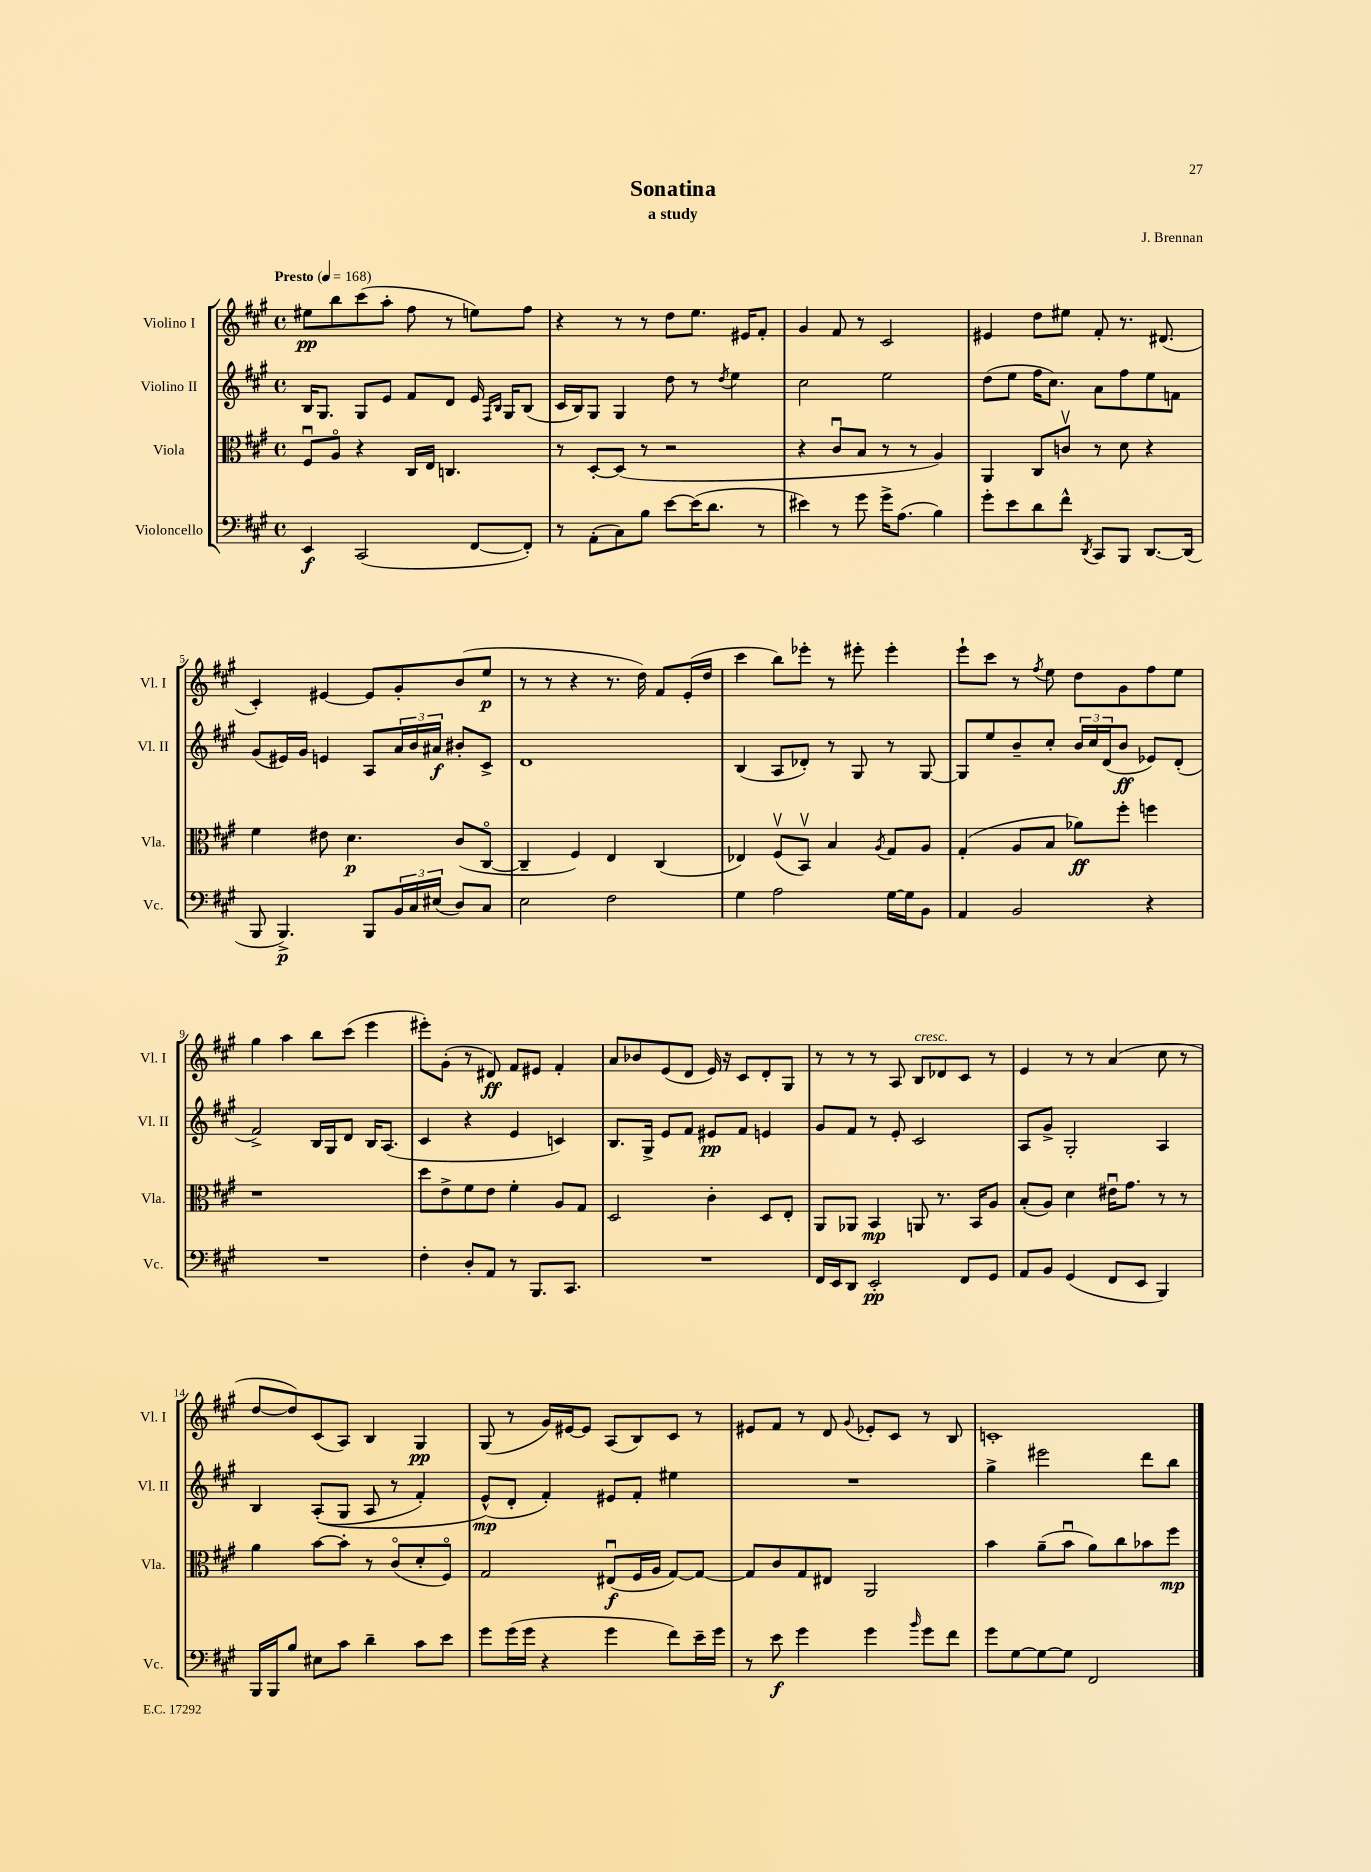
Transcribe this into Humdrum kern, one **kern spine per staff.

**kern	**kern	**kern	**kern
*staff4	*staff3	*staff2	*staff1
*clefF4	*clefC3	*clefG2	*clefG2
*k[f#c#g#]	*k[f#c#g#]	*k[f#c#g#]	*k[f#c#g#]
*M4/4	*M4/4	*M4/4	*M4/4
*met(c)	*met(c)	*met(c)	*met(c)
*MM168	*MM168	*MM168	*MM168
4EE/	8F#u/L	16B/LK	8ee#\L
.	.	8.G#/J	.
.	8Ao/J	.	8bb\
(2CC#/	4r	8G#/L	(8ccc#\
.	.	8e/J	8aa'\J
.	16C#/LL	8f#/L	8ff#\
.	16E/JJ	.	.
.	4.C/	8d/J	8r
[8FF#/L	.	16e/	8ee\L)
.	.	16qqF#/LL	.
.	.	16qqB/JJ	.
.	.	16G#/LK	.
8FF#'/]J)	.	(8B/J	8ff#\J
=	=	=	=
8r	8r	16c#/LL	4r
.	.	16B/J)	.
(8AA'\L	[8D'/L	8G#/J	.
8C#\)	(8D/]J	4G#/	8r
8B\J	8r	.	8r
[8e\L	2r	8dd\	8dd\L
(16e\]K	.	8r	8.ee\J
8.d\J	.	.	.
.	.	8qdd/	.
.	.	4ee\	.
.	.	.	16e#/LK
8r	.	.	8f#'/J
=	=	=	=
4e#\)	4r	2cc#\	4g#/
8r	8c#u/L	.	8f#/
8g#\	8B/J	.	8r
16g#^\LK	8r	2ee\	2c#/
(8.A\J	.	.	.
.	8r	.	.
4B\)	4A/)	.	.
=	=	=	=
8g#'\L	4AA/	(8dd\L	4e#/
8e\	.	8ee\J	.
8d\	8C#/L	16ff#\LK	8dd\L
.	.	8.cc#\J)	.
8f#^^\J	8cv/J	.	8ee#\J
8qDD/	.	.	.
8CC#/L	8r	8a\L	8f#'/
8BBB/J	8d\	8ff#\	8.r
[8.DD/L	4r	8ee\	.
.	.	.	(8.d#/
.	.	8f\J	.
(16DD/]Jk	.	.	.
=	=	=	=
8BBB/	4f#\	(8g#/L	4c#'/)
4.BBB^/)	.	16e#/L)	.
.	.	16g#/JJ	.
.	8e#\	4e/	[4e#/
.	4.d\	.	.
8BBB/L	.	8A/L	8e#/]L
24BB/L	.	24a/L	8g#'/
24C#/	.	24b/	.
(24E#/JJ	.	24a#/JJ	.
8D/L)	(8c#/L	8b#'/L	(8b/
8C#/J	[8C#o/J	8c#^/J	8ee/J
=	=	=	=
2E\	4C#~/]	1d	8r
.	.	.	8r
.	4F#/)	.	4r
2F#\	4E/	.	8.r
.	.	.	16dd\)
.	(4C#/	.	8f#/L
.	.	.	(16e'/L
.	.	.	16dd/JJ
=	=	=	=
4G#\	4E-/)	(4B/	4ccc#\
2A\	(8F#v/L	8A/L	8bb\L)
.	8BBv/J)	8d-'/J)	8eee-'\J
.	4B/	8r	8r
.	.	8G#/	8eee#'\
.	8qA/	.	.
[16G#\LL	8G#/L	8r	4eee#'\
16G#\]J	.	.	.
8BB\J	8A/J	[8G#/	.
=	=	=	=
4AA/	(4G#'/	8G#/]L	8eee`\L
.	.	8ee/	8ccc#\J
2BB/	8A/L	8b~/	8r
.	.	.	8qff#/
.	8B/J	8cc#'/J	8ee\
.	8a-\L)	24b/LL	8dd\L
.	.	24cc#/	.
.	.	(24d/J	.
.	8ff#'\J	8b/J	8g#\
4r	4ff\	8e-/L)	8ff#\
.	.	(8d'/J	8ee\J
=	=	=	=
1r	1r	2f#^/)	4gg#\
.	.	.	4aa\
.	.	16B/LL	8bb\L
.	.	16G#/J	.
.	.	8d/J	(8ccc#\J
.	.	16B/LK	4eee\
.	.	(8.A/J	.
=	=	=	=
4F#'\	8dd\L	4c#/	8eee#'\L)
.	8e^\	.	(8g#'\J
8D'/L	8f#\	4r	8r
8AA/J	8e\J	.	8d#/)
8r	4f#'\	4e/	8f#/L
8.BBB/L	.	.	8e#/J
.	8A/L	4c/)	4f#'/
8.CC#/J	.	.	.
.	8G#/J	.	.
=	=	=	=
1r	2D/	8.B/L	8a/L
.	.	.	8b-/
.	.	16G#^/Jk	.
.	.	8e/L	(8e/
.	.	8f#/J	8d/J
.	4c#'\	8e#/L	16e/)
.	.	.	16r
.	.	8f#/J	8c#/L
.	8D/L	4e/	8d'/
.	8E'/J	.	8G#/J
=	=	=	=
16FF#/LL	8AA/L	8g#/L	8r
16EE/J	.	.	.
8DD/J	8AA-/J	8f#/J	8r
2EE'/	4BB/	8r	8r
.	.	8e'/	8A/
.	8AA/	2c#/	8B/L
.	8.r	.	8d-/
8FF#/L	.	.	8c#/J
.	16BB/LK	.	.
8GG#/J	8A/J	.	8r
=	=	=	=
8AA/L	(8B'/L	8A/L	4e/
8BB/J	8A/J)	8g#^/J	.
(4GG#/	4d\	2G#'/	8r
.	.	.	8r
8FF#/L	16e#u\LK	.	(4a/
.	8.g#\J	.	.
8EE/J	.	.	.
4BBB/)	8r	4A/	8cc#\
.	8r	.	8r
=	=	=	=
16BBB/LL	4a\	4B/	[8dd/L
16BBB/J	.	.	.
8B/J	.	.	8dd/])
8E#\L	[8b\L	&((8A'/L	(8c#/
8c#\J	8b'\]J	8G#/J	8A/J)
4d~\	8r	8A/	4B/
.	(8c#o/L	8r	.
8c#\L	8d'/	4f#'/)	4G#/
8e\J	8F#o/J)	.	.
=	=	=	=
8g#\L	2G#/	(8e^^/L&)	(8G#/
(16g#\L	.	8d'/J	8r
16g#\JJ	.	.	.
4r	.	4f#'/)	16g#/LL)
.	.	.	[16e#/J
.	.	.	8e#/]J
4g#\	(8E#u/L	8e#/L	(8A/L
.	16F#/L	8f#'/J	8B/)
.	16A/JJ	.	.
8f#\L)	[8G#/L)	4ee#\	8c#/J
16e~\L	8G#/_J	.	8r
16g#\JJ	.	.	.
=	=	=	=
8r	8G#/]L	1r	8e#/L
8e\	8c#/	.	8f#/J
4g#\	8G#/	.	8r
.	8E#/J	.	8d/
.	.	.	8qqg#/
4g#\	2AA/	.	8e-'/L
.	.	.	8c#/J
16qqb/	.	.	.
8g#\L	.	.	8r
8f#\J	.	.	8B/
=	=	=	=
8g#\L	4b\	4gg#^\	1c'
[8G#\	.	.	.
8G#\_	(8a~\L	2eee#\	.
8G#\]J	8bu\J	.	.
2FF#/	8a\L)	.	.
.	8cc#\	.	.
.	8b-\	8ddd\L	.
.	8ff#\J	8bb\J	.
==	==	==	==
*-	*-	*-	*-
